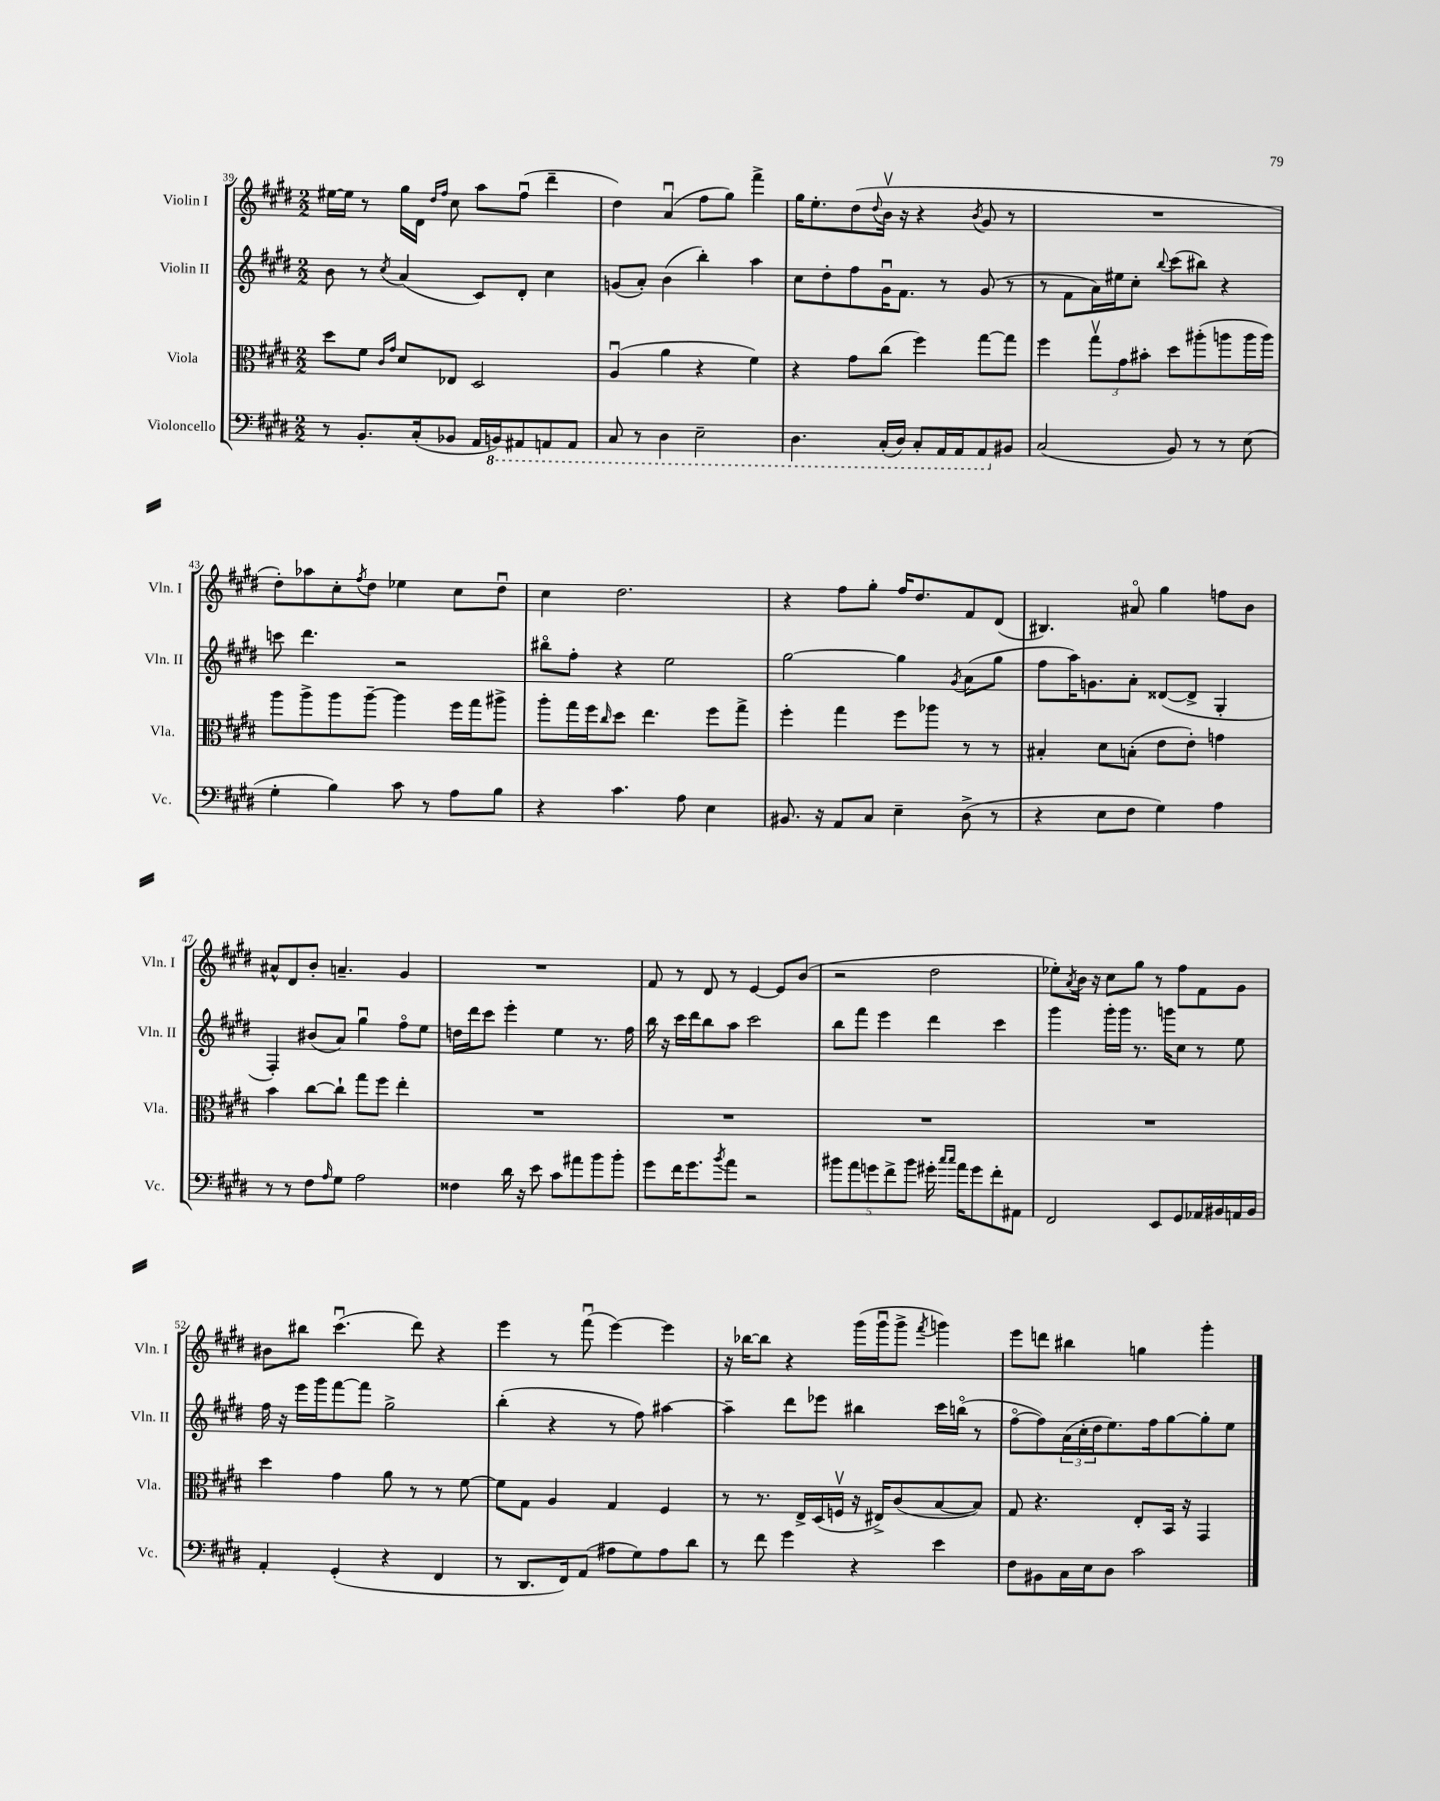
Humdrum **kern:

**kern	**kern	**kern	**kern
*staff4	*staff3	*staff2	*staff1
*clefF4	*clefC3	*clefG2	*clefG2
*k[f#c#g#d#]	*k[f#c#g#d#]	*k[f#c#g#d#]	*k[f#c#g#d#]
*M2/2	*M2/2	*M2/2	*M2/2
8r	8dd#	8b	[16ee#
.	.	.	16ee#]
8.BB'	8f#	8r	8r
.	16qqc#	.	.
.	16qqg#	8qcc#	.
.	8d#	(4a	16gg#
(16C#'	.	.	16d#
.	.	.	16qqdd#
.	.	.	16qqff#
8BB-	8E-	.	8cc#
16AA	2D#	8c#)	8aa
16BBB)	.	.	.
8AAA#	.	8d#'	(8ff#u
8AAA	.	4cc#	4ddd#~
8AAA	.	.	.
=	=	=	=
8CC#	(4Au	(8g	4dd#)
8r	.	8a')	.
4DD#	4a	(4b	(4au
2EE~	4r	4bb')	8ff#
.	.	.	8gg#)
.	4f#)	4aa	4fff#^
=	=	=	=
4.DD#	4r	8cc#	16gg#
.	.	.	8.ee'
.	.	8dd#'	.
.	8g#	8ff#	(8dd#
.	.	.	8qqdd#
(16CC#'	(8cc#	16g#u	16bv
16DD#)	.	8.f#	16r
8CC#'	4ff#)	.	4r
16AAA	.	8r	.
16AAA	.	.	.
.	.	.	8qb
8AAA	[8gg#	(8g#	8g#
8BB#	8gg#]	8r	8r
=	=	=	=
(2C#	4ff#	8r	1r
.	.	8f#	.
.	12gg#v	16a)	.
.	.	16ee#	.
.	12g#	.	.
.	.	8cc#'	.
.	12b#'	.	.
.	.	8qqbb	.
8BB)	8dd#	(8ccc#	.
8r	(8aa#'	8bb#)	.
8r	8aa	4r	.
(8E	16aa	.	.
.	16aa)	.	.
=	=	=	=
4G#'	8aa	8ccc	8dd#')
.	8aa^	4.ddd#	8aa-
4B)	8aa	.	8cc#'
.	.	.	8qff#
.	[8aa~	.	8dd#
8c#	4aa]	2r	4ee-
8r	.	.	.
8A	16ff#	.	8cc#
.	16gg#	.	.
8B	8aa#^	.	8dd#u
=	=	=	=
4r	8aa'	8bb#o	4cc#
.	16gg#	8ff#'	.
.	16ff#	.	.
.	16qqcc#	.	.
4.c#	8dd#	4r	2.dd#
.	4.ee	.	.
.	.	2ee	.
8A	.	.	.
4E	8ff#	.	.
.	8gg#^	.	.
=	=	=	=
8.BB#	4ff#'	[2gg#	4r
16r	.	.	.
8AA	4gg#	.	8ff#
8C#	.	.	8gg#'
4E~	8ff#	4gg#]	16ff#
.	.	.	8.dd#
.	8aa-	.	.
.	.	8qg#	.
(8D#^	8r	(8a	8f#
8r	8r	8gg#	(8d#
=	=	=	=
4r	4B#'	8ff#	4.B#)
.	.	16aa)	.
.	.	8.g	.
8E	8d#	.	.
8F#	(8B'	8a'	8a#o
4G#)	8e	([8d##	4gg#
.	8e')	8d##^]	.
4A	4g	4G#'	8ff
.	.	.	8b
=	=	=	=
8r	4b	4F#')	8a#^^
8r	.	.	8d#
8F#	[8cc#	(8b#	8b'
16qqA	.	.	.
8G#	8cc#`]	8a)	4.a~
2A	8gg#	4gg#u	.
.	8ff#	.	.
.	4ee'	8ff#o	4g#
.	.	8ee	.
=	=	=	=
4F##	1r	16dd	1r
.	.	16ddd#	.
.	.	8ccc#	.
16d#	.	4eee'	.
16r	.	.	.
8e	.	.	.
8c#	.	4ee	.
8a#	.	.	.
8b	.	8.r	.
8b'	.	.	.
.	.	16ff#	.
=	=	=	=
8g#	1r	16bb	8f#
.	.	16r	.
16f#	.	16ccc#	8r
8.g#	.	16ddd#	.
.	.	8bb	8d#
8qb	.	.	.
8a	.	8aa	8r
2r	.	2ccc#	[4e
.	.	.	8e]
.	.	.	(8b
=	=	=	=
10b#	1r	8bb	2r
10a	.	.	.
.	.	8fff#	.
10g	.	.	.
.	.	4eee	.
10f#^	.	.	.
10b#	.	.	.
16g#'	.	4ddd#	2dd#
16qqcc#	.	.	.
16qqcc#	.	.	.
16a	.	.	.
8g#	.	.	.
8f#'	.	4ccc#	.
8AA#	.	.	.
=	=	=	=
2FF#	1r	4ggg#	8ee-')
.	.	.	8qa
.	.	.	16b
.	.	.	16r
.	.	16ggg#'	8cc#
.	.	16ggg#	.
.	.	8.r	8gg#
8EE	.	.	8r
.	.	16ggg	.
8GG#	.	8cc#	8ff#
16AA-	.	8r	8f#
16BB#	.	.	.
16AA	.	8ee	8g#
16BB#	.	.	.
=	=	=	=
4AA'	4dd#	16ff#	8b#
.	.	16r	.
.	.	16eee	8bb#
.	.	16ggg#	.
(4GG#'	4g#	[8fff#	(4.ccc#u
.	.	8fff#]	.
4r	8a	2gg#^	.
.	8r	.	8ddd#)
4FF#	8r	.	4r
.	[8f#	.	.
=	=	=	=
8r	8f#]	(4bb'	4eee
8.DD#	8G#	.	.
.	4A	4r	8r
16FF#)	.	.	.
(8AA	.	.	(8fff#u
8A#	4G#	8r	[4eee)
8G#)	.	8ff#)	.
8A#	4F#	[4aa#	4eee]
8d#	.	.	.
=	=	=	=
8r	8r	4aa#~]	16r
.	.	.	[16bb-
8f#	8.r	.	8bb-]
4g#	.	8ddd#	4r
.	16E^	.	.
.	(16D#	8eee-	.
.	16Fv	.	.
4r	16r	4bb#	(16ggg#
.	16E#^)	.	16ggg#u
.	(8c#	.	8ggg#^
.	.	.	8qfff#
4e	[8B	16ccc#	4ggg)
.	.	(16bbo	.
.	8B])	8r	.
=	=	=	=
8F#	8G#	[8ff#o	8eee
8BB#	4.r	8ff#])	8ddd
16C#	.	(24a	4bb#
.	.	24cc#'	.
16E	.	.	.
.	.	24dd#	.
8D#	.	8.ee)	.
2c#	8E'	.	4gg
.	.	16ff#	.
.	16BB	[8gg#	.
.	16r	.	.
.	4GG#	8gg#']	4ggg#'
.	.	8ee	.
==	==	==	==
*-	*-	*-	*-
